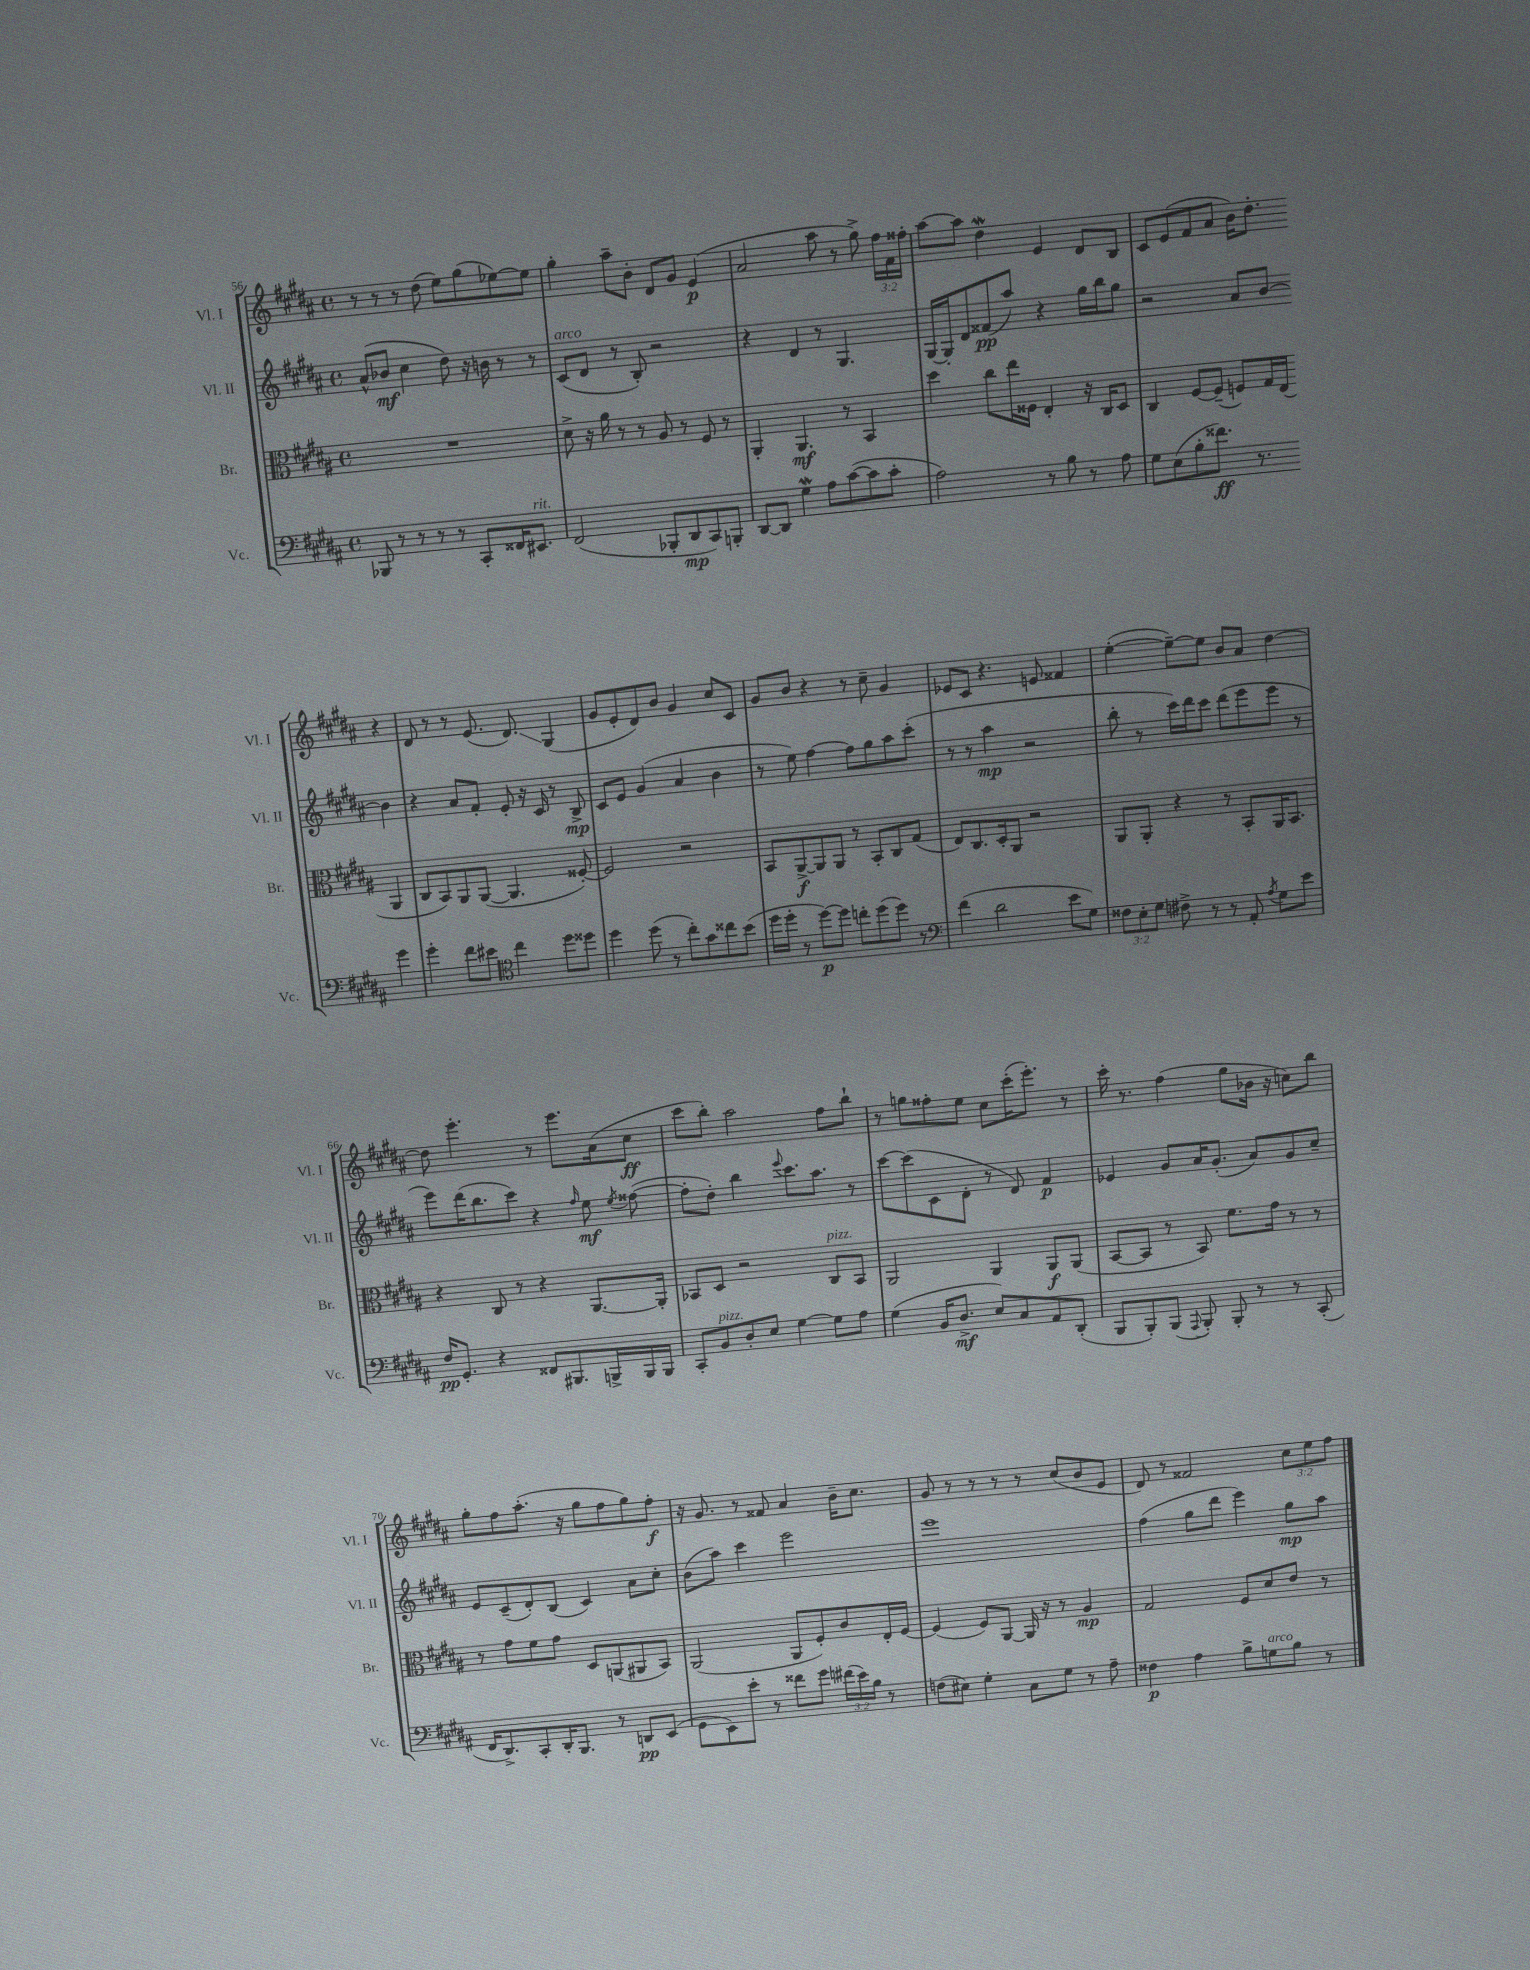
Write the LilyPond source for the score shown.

<<
\new StaffGroup <<
\new Staff = "s0" \with { instrumentName = "Vl. I" shortInstrumentName = "Vl. I" } {
    \clef treble \key b \major \defaultTimeSignature \time 4/4 \override Staff.TupletNumber.text = #tuplet-number::calc-fraction-text
    \autoBeamOff r8 r8 r8 dis''8( e''8[) gis''8( ees''8~) ees''8] |
    gis''4-. ais''8[-- b'8]-. dis'8[ gis'8] e'4\p( |
    ais'2 ais''8 r8 gis''8->) \tuplet 3/2 { fis''16[ fis'16 fisis''16]-. } |
    ais''8[~ ais''8] dis''4\mordent e'4 dis'8[ b8] |
    cis'8[ e'8( fis'8 ais'8] b'16[) dis''8.]-. r4 |
    dis'8 r8 r8 e'8.( dis'8.\glissando) gis4( |
    gis'8[ e'8-. dis'8) b'8] gis'4 cis''8[ cis'8] |
    gis'8[ b'8] r4 r8 cis''8-- gis'4 |
    ees'8[ cis'8] r4. e'8 fisis'4 |
    e''4~-.( e''8[~--) e''8] b'8[ ais'8] dis''4~ |
    dis''8 e'''4.-. r8 e'''8.[ ais'16( cis''8]\ff |
    cis'''8[ b''8]-.) ais''2 fis''8[ b''8]-! |
    r8 g''8[ fisis''8-. e''8] cis''8[ cis'''16-.( e'''8.]-.) r8 |
    cis'''16-. r8. fis''4( gis''8[ bes'16] r16 c''8[) b''8] |
    gis''8[-. fis''8 ais''8.]-.( r16 gis''8[ fis''8 gis''8) fis''8]-.\f |
    r16 gis'8. r8 fisis'8 ais'4 b'16[-- cis''8.] |
    gis'8 r8 r8 r8 r8 cis''8[( b'8 e'8] |
    dis'8) r8 fisis'2 \tuplet 3/2 { cis''8[ e''8 fis''8] } \bar "|." |
}
\new Staff = "s1" \with { instrumentName = "Vl. II" shortInstrumentName = "Vl. II" } {
    \clef treble \key b \major \defaultTimeSignature \time 4/4
    \autoBeamOff ais'8[-^( bes'8]\mf cis''4 dis''8) r16 b'16 r8 r8 |
    cis'8[^\markup { \italic "arco" }( dis'8] r8 b8-.) r2 |
    r4 dis'4 r8 gis4. |
    gis16[~ gis16-. dis'8 fisis'8\pp( ais''8]) r4 gis''16[ b''16 gis''8] |
    r2 ais'8[ b'8]~ b'4 |
    r4 ais'8[ fis'8]-. e'8-. r16 cis'16 r8 b8->\mp |
    cis'8[ e'8] gis'4( ais'4 b'4 |
    r8 e''8) fis''4~ fis''8[ gis''8 ais''8 cis'''8]-.( |
    r8 r8 ais''4\mp r2 |
    b''8-. r8 cis'''16[) dis'''16 cis'''8] dis'''8[( e'''8 e'''8] r8 |
    e'''8[) dis'''16( b''8. cis'''8]) r4 \grace { fis''16 } e''8\mf \acciaccatura { e''8 } fisis''8~( |
    fisis''8[-. dis''8]-.) b''4 \appoggiatura { e'''8 } cis'''8.[ ais''8.] r8 |
    cis'''8[~ cis'''8( cis'8 dis'8]-. r8 dis'8) fis'4\p |
    ees'4 gis'8[ ais'16 gis'8.]-.( ais'8[) gis'8 cis''8]-- |
    e'8[ cis'8--( dis'8-.) b8]( cis'4) ais'8[ cis''8]-. |
    b'8[( ais''8]) cis'''4 e'''2 |
    e'''1 |
    fis''4( gis''8[ dis'''8] e'''4) gis''8[\mp ais''8] \bar "|." |
}
\new Staff = "s2" \with { instrumentName = "Br." shortInstrumentName = "Br." } {
    \clef alto \key b \major \defaultTimeSignature \time 4/4
    \autoBeamOff R1 |
    dis'8-> r16 ais'16 r8 r8 ais8 r8 fis8 r8 |
    ais,4-. ais,4.\mf r8 b,4 |
    dis''4 cis''8[ e''16 fisis16] e4-. r16 cis16[ dis8] |
    cis4 fis8[~ fis8]--( f8[) gis16 e16]( ais,4 |
    cis8[ b,8) ais,8 ais,8]~( ais,4. fisis8~-.) |
    fisis2 r2 |
    b,8[ ais,8~->\f ais,8 ais,8] r8 b,8[-. cis8 gis8]( |
    e8[) cis8. dis16-. ais,8] r2 |
    ais,8[ ais,8]-. r4 r8 b,8[-. ais,16 b,8.] |
    r4 cis8 r8 r4 ais,8.[~ ais,16]-. |
    bes,8[ dis8] r2 cis8[^\markup { \italic "pizz." } bes,8] |
    ais,2 ais,4 ais,8[\f ais,8]( |
    b,8[~ b,8] r8 b,8) fis'8.[ gis'16] r8 r8 |
    r8 gis'8[ fis'8 gis'8] dis8[ a,8( ais,8 b,8]) |
    ais,2( ais,8[ fis8-.) cis'8 e16-. fis16]~ |
    fis4( fis8[) ais,8]~ ais,16 r16 r8 ais4\mp |
    gis2 fis8[ dis'8 e'8] r8 \bar "|." |
}
\new Staff = "s3" \with { instrumentName = "Vc." shortInstrumentName = "Vc." } {
    \clef bass \key b \major \defaultTimeSignature \time 4/4 \override Staff.TupletNumber.text = #tuplet-number::calc-fraction-text
    \autoBeamOff bes,,8 r8 r8 r8 r8 cis,8[-. fisis,16 eis,8.]^\markup { \italic "rit." } |
    fis,2( bes,,8[-. dis,8\mp cis,8) b,,8]-. |
    dis,8[~ dis,8] gis4\mordent ais8[ cis'8~( cis'8 cis'8]-. |
    ais2) r8 b8 r8 ais8 |
    gis8[ e8( b8-. fisis'8.]\ff) r8. gis'4 |
    gis'4-. fis'8[ eis'8] \clef tenor cis''4 dis''8[ disis''8] |
    dis''4 dis''8( r8 cis''8[-.) gis'8 cisis''8 b'8]( |
    dis''16[ dis''16]-. r8 dis''8[~\p) dis''8] c''8[-. dis''8( dis''8]) r8 |
    \clef bass fis'4( dis'2 e'8[ gis8]) |
    \tuplet 3/2 { fisis8[ e8-. gis8] } fis8-> r8 r8 ais,8-. \acciaccatura { ais8 } gis8[ e'8] |
    fis16[\pp gis,8.]-. r4 fisis,8[ bis,,8. b,,16-> b,,16 b,,16] |
    cis,8[-. b,8^\markup { \italic "pizz." } dis8-. e8] gis4~ gis8[ ais8] |
    gis4( b,16[ dis8.]->\mf e8[) cis8 ais,8 dis,8]-.( |
    b,,8[ b,,8-.) b,,8]( \appoggiatura { ais,,8 } b,,8-.) b,,8-. r8 r8 cis,8-.( |
    fis,16[ dis,8.->) cis,8-. dis,16-. b,,8.] r8 d,8[\pp e,8]( |
    gis,8[ e,8) e'8]-. r8 fisis'8[ gis'8] \tuplet 3/2 { fis'16[( e'16) b16] } r8 |
    f8[( eis8]) gis4-. cis8[ gis8] r8 ais8-- |
    fisis4\p ais4 b8[-> g8^\markup { \italic "arco" } b8] r8 \bar "|." |
}
>>
>>
\layout { \context { \Score currentBarNumber = #56 } }
